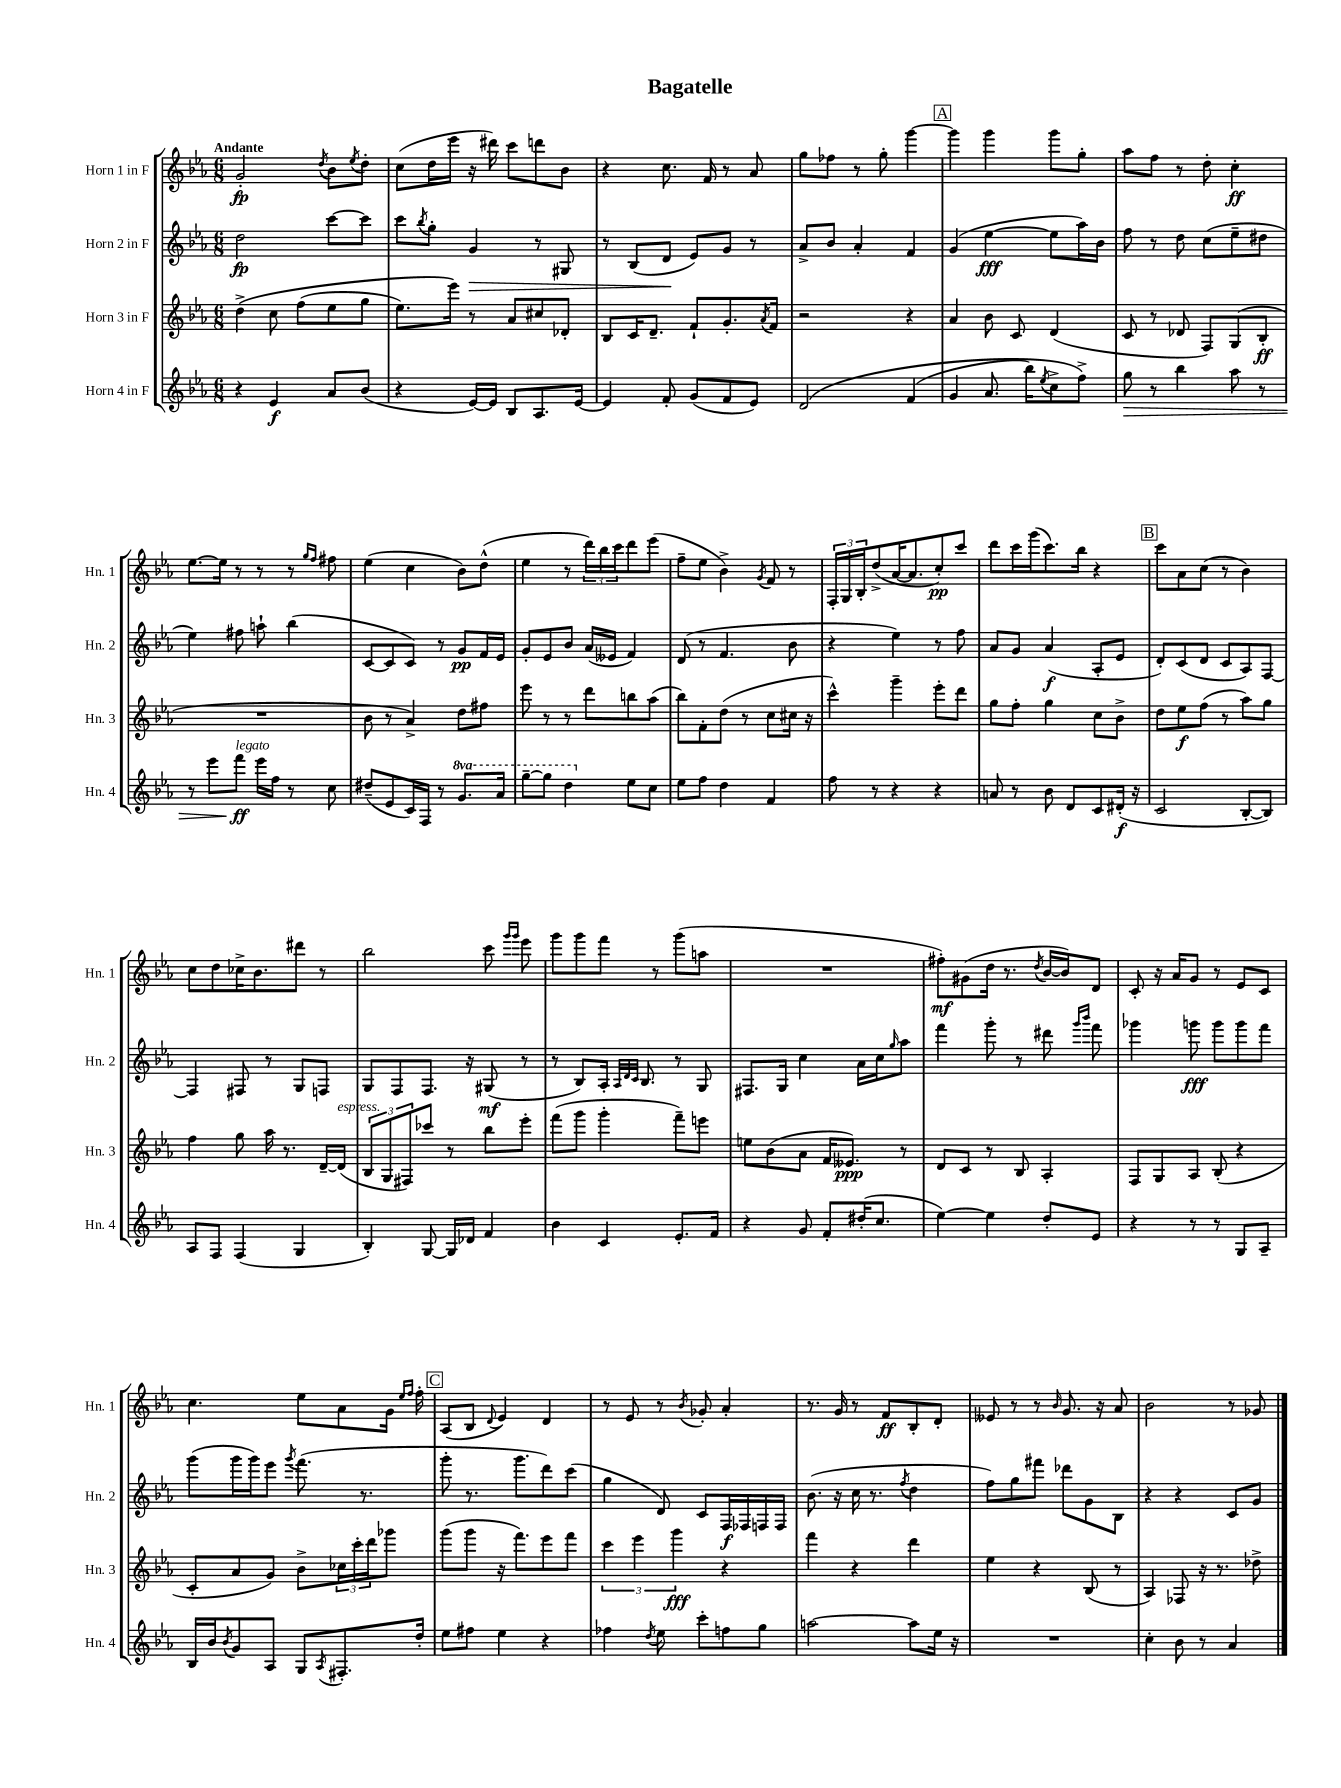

**kern	**dynam	**kern	**dynam	**kern	**dynam	**kern	**dynam
*part4	*part4	*part3	*part3	*part2	*part2	*part1	*part1
*staff4	*staff4	*staff3	*staff3	*staff2	*staff2	*staff1	*staff1
*I"Horn 4 in F	*	*I"Horn 3 in F	*	*I"Horn 2 in F	*	*I"Horn 1 in F	*
*I'Hn. 4	*	*I'Hn. 3	*	*I'Hn. 2	*	*I'Hn. 1	*
*clefG2	*	*clefG2	*	*clefG2	*	*clefG2	*
*k[b-e-a-]	*	*k[b-e-a-]	*	*k[b-e-a-]	*	*k[b-e-a-]	*
*M6/8	*	*M6/8	*	*M6/8	*	*M6/8	*
=1	=1	=1	=1	=1	=1	=1	=1
!	!	!	!	!	!	!LO:TX:a:B:t=Andante	!
4r	.	(4dd^\	.	2dd\	fp	2g'/	fp
4e-/	f	8cc\	.	.	.	.	.
.	.	(8ff\L	.	.	.	.	.
.	.	.	.	.	.	8qdd/	.
8a-/L	.	8ee-\	.	[8ccc\L	.	8b-\L	.
.	.	.	.	.	.	8qee-/	.
(8b-/J	.	8gg\J	.	8ccc\J]	.	8dd'\J	.
=2	=2	=2	=2	=2	=2	=2	=2
4r	.	8.ee-\L)	.	8ccc\L	.	(8cc\L	.
.	.	.	.	8qbb-/	.	.	.
.	.	.	.	8gg'\J	.	16dd\L	.
.	.	16eee-\Jk)	.	.	.	16eee-\JJ	.
!	!	!	!	!	!LO:HP:b	!	!
[16e-/LL)	.	8r	.	4g/	>	16r	.
16e-/JJ]	.	.	.	.	.	16ddd#X\)	.
8B-/L	.	8a-/L	.	.	.	8ccc\L	.
8.A-/	.	8cc#X/	.	8r	.	8dddn\	.
.	.	8d-X'/J	.	8G#X/	.	8b-\J	.
[16e-/Jk	.	.	.	.	.	.	.
=3	=3	=3	=3	=3	=3	=3	=3
4e-/]	.	8B-/L	.	8r	.	4r	.
.	.	16c/K	.	(8B-/L	.	.	.
.	.	8.d~/J	.	.	.	.	.
8f'/	.	.	.	8d/J	.	8.cc\	.
(8g/L	.	8f`/L	.	8e-/L)	]	.	.
.	.	.	.	.	.	16f/	.
8f/	.	8.g'/	.	8g/J	.	8r	.
8e-/J)	.	.	.	8r	.	8a-/	.
.	.	8qa-/	.	.	.	.	.
.	.	16f/Jk	.	.	.	.	.
=4	=4	=4	=4	=4	=4	=4	=4
(2d/	.	2r	.	8a-^/L	.	8gg\L	.
.	.	.	.	8b-/J	.	8ff-X\J	.
.	.	.	.	4a-'/	.	8r	.
.	.	.	.	.	.	8gg'\	.
(4f/	.	4r	.	4f/	.	[4ggg\	.
!!LO:REH:place=s1:t=A
=5	=5	=5	=5	=5	=5	=5	=5
4g/	.	4a-/	.	(4g/	.	4ggg\]	.
8.a-/	.	8b-\	.	[4ee-\	fff	4ggg\	.
.	.	8c/	.	.	.	.	.
16bb-\KL)	.	.	.	.	.	.	.
8qee-/	.	.	.	.	.	.	.
8cc^\	.	(4d/	.	8ee-\L]	.	8ggg\L	.
8ff^\J)	.	.	.	16aa-\L)	.	8gg'\J	.
.	.	.	.	16b-\JJ	.	.	.
=6	=6	=6	=6	=6	=6	=6	=6
!	!LO:HP:b	!	!	!	!	!	!
8gg\	>	8c/	.	8ff\	.	8aa-\L	.
8r	.	8r	.	8r	.	8ff\J	.
4bb-\	.	8d-X/	.	8dd\	.	8r	.
.	.	8F/L)	.	(8cc\L	.	8dd'\	.
8aa-\	.	(8G/	.	8ee-~\	.	4cc'\	ff
8r	.	8B-'/J	ff	8dd#X\J	.	.	.
!!LO:LB:g=z
=7	=7	=7	=7	=7	=7	=7	=7
8r	.	2.r	.	4ee-\)	.	[8.ee-\L	.
8eee-\L	.	.	.	.	.	.	.
.	.	.	.	.	.	16ee-\Jk]	.
!LO:TX:a:i:t=legato	!	!	!	!	!	!	!
8fff\J	ff	.	.	8ff#X\	.	8r	.
16eee-\LL	]	.	.	8aan`\	.	8r	.
16ff\JJ	.	.	.	.	.	.	.
8r	.	.	.	(4bb-\	.	8r	.
.	.	.	.	.	.	16qqgg/LL	.
.	.	.	.	.	.	16qqff/JJ	.
8cc\	.	.	.	.	.	8ff#X\	.
=8	=8	=8	=8	=8	=8	=8	=8
(8dd#X~/L	.	8b-\	.	[8c/L	.	(4ee-\	.
8e-/	.	8r	.	8c/]	.	.	.
16c/L)	.	4a-^/)	.	8c/J)	.	4cc\	.
16F/JJ	.	.	.	.	.	.	.
8r	.	.	.	8r	.	.	.
*8va	*	*	*	*	*	*	*
8.gg/L	.	8dd\L	.	8g/L	pp	8b-\L)	.
.	.	8ff#X\J	.	16f/L	.	(8dd^^\J	.
16aa-/Jk	.	.	.	16e-/JJ	.	.	.
=9	=9	=9	=9	=9	=9	=9	=9
[8ggg~\L	.	8eee-\	.	8g'/L	.	4ee-\	.
8ggg\J]	.	8r	.	8e-/	.	.	.
4ddd\	.	8r	.	8b-/J	.	8r	.
.	.	8ddd\L	.	(16a-/LL	.	24ddd\LL)	.
.	.	.	.	.	.	24bb-\	.
.	.	.	.	16e--X/JJ	.	.	.
.	.	.	.	.	.	24ccc\J	.
*X8va	*	*	*	*	*	*	*
8ee-\L	.	8bbn\	.	4f/)	.	8ddd\	.
8cc\J	.	(8aa-\J	.	.	.	(8eee-\J	.
=10	=10	=10	=10	=10	=10	=10	=10
8ee-\L	.	8bb-\L)	.	(8d/	.	8ff~\L	.
8ff\J	.	8f'\	.	8r	.	8ee-\J	.
4dd\	.	(8dd\J	.	4.f/	.	4b-^\)	.
.	.	8r	.	.	.	.	.
.	.	.	.	.	.	8qg/	.
4f/	.	8cc\L	.	.	.	8f/	.
.	.	16cc#X\Jk	.	8b-\	.	8r	.
.	.	16r	.	.	.	.	.
=11	=11	=11	=11	=11	=11	=11	=11
8ff\	.	4ccc^^\)	.	4r	.	24F'/LL	.
.	.	.	.	.	.	24G/	.
.	.	.	.	.	.	24B-'/J	.
8r	.	.	.	.	.	(8dd^/	.
4r	.	4ggg~\	.	4ee-\)	.	[16a-/K	.
.	.	.	.	.	.	8.a-/]	.
4r	.	8eee-'\L	.	8r	.	8cc'/)	pp
.	.	8ddd\J	.	8ff\	.	8ccc/J	.
=12	=12	=12	=12	=12	=12	=12	=12
8an/	.	8gg\L	.	8a-/L	.	8ddd\L	.
8r	.	8ff'\J	.	8g/J	.	16ccc\L	.
.	.	.	.	.	.	(16ggg\J	.
8b-\	.	4gg\	.	(4a-/	f	8.ccc\)	.
8d/L	.	.	.	.	.	.	.
.	.	.	.	.	.	16bb-\Jk	.
8c/	.	8cc\L	.	8A-'/L	.	4r	.
(16d#X'/Jk	f	8b-^\J	.	8e-/J	.	.	.
16r	.	.	.	.	.	.	.
!!LO:REH:place=s1:t=B
=13	=13	=13	=13	=13	=13	=13	=13
2c/	.	8dd\L	.	8d'/L)	.	8ccc\L	.
.	.	8ee-\	f	(8c/	.	8a-\	.
.	.	(8ff\J	.	8d/J	.	(8cc\J	.
.	.	8r	.	8c/L	.	8r	.
[8B-'/L	.	8aa-\L)	.	8A-/)	.	4b-\)	.
8B-/J])	.	8gg\J	.	[8F/J	.	.	.
!!LO:LB:g=z
=14	=14	=14	=14	=14	=14	=14	=14
8A-/L	.	4ff\	.	4F/]	.	8cc\L	.
8F/J	.	.	.	.	.	8dd\	.
(4F/	.	8gg\	.	8F#X/	.	16cc-X^\K	.
.	.	.	.	.	.	8.b-\	.
.	.	16aa-\	.	8r	.	.	.
.	.	8.r	.	.	.	.	.
4G/	.	.	.	8G/L	.	8ddd#X\J	.
.	.	[16d~/LL	.	8Fn/J	.	8r	.
!	!	!LO:TX:a:i:t=espress.	!	!	!	!	!
.	.	(16d/JJ]	.	.	.	.	.
=15	=15	=15	=15	=15	=15	=15	=15
4B-'/)	.	12B-/L	.	8G/L	.	2bb-\	.
.	.	12G/	.	.	.	.	.
.	.	.	.	8F/	.	.	.
.	.	12F#X/)	.	.	.	.	.
[8G/	.	8ccc-X/J	.	8.F/J	.	.	.
16G/LL]	.	8r	.	.	.	.	.
16d-X/JJ	.	.	.	16r	.	.	.
4f/	.	8bb-\L	.	(8G#X/	mf	8ccc\	.
.	.	.	.	.	.	16qqggg/LL	.
.	.	.	.	.	.	16qqggg/JJ	.
.	.	8eee-'\J	.	8r	.	8eee-\	.
=16	=16	=16	=16	=16	=16	=16	=16
4b-\	.	(8fff\L	.	8r	.	8ggg\L	.
.	.	8ggg\J	.	8B-/L)	.	8ggg\	.
4c/	.	4ggg'\	.	16A-'/Jk	.	8fff\J	.
.	.	.	.	32qqA-/LLL	.	.	.
.	.	.	.	32qqd/	.	.	.
.	.	.	.	32qqc/JJJ	.	.	.
.	.	.	.	8.B-/	.	.	.
.	.	.	.	.	.	8r	.
8.e-'/L	.	8fff~\L)	.	8r	.	(8ggg\L	.
.	.	8eeen\J	.	8G/	.	8aan\J	.
16f/Jk	.	.	.	.	.	.	.
=17	=17	=17	=17	=17	=17	=17	=17
4r	.	8een\L	.	8.F#X/L	.	2.r	.
.	.	(8b-\	.	.	.	.	.
.	.	.	.	16G/Jk	.	.	.
8g/	.	8a-\J	.	4cc\	.	.	.
8f'/L	.	16f/KL	.	.	.	.	.
.	.	8.e--X/J)	ppp	.	.	.	.
(16dd#X'/K	.	.	.	16a-\LL	.	.	.
8.cc/J	.	.	.	16cc\J	.	.	.
.	.	.	.	16qqgg/	.	.	.
.	.	8r	.	8aa-\J	.	.	.
=18	=18	=18	=18	=18	=18	=18	=18
[4ee-\)	.	8d/L	.	4fff\	.	8ff#X'\L)	mf
.	.	8c/J	.	.	.	(8g#X\	.
4ee-\]	.	8r	.	8ggg'\	.	16dd\Jk	.
.	.	.	.	.	.	8.r	.
.	.	8B-/	.	8r	.	.	.
.	.	.	.	.	.	8qdd/	.
8dd'/L	.	4A-'/	.	8ddd#X\	.	[16b-/LL	.
.	.	.	.	.	.	16b-/J])	.
.	.	.	.	16qqggg/LL	.	.	.
.	.	.	.	16qqbbb-/JJ	.	.	.
8e-/J	.	.	.	8fff\	.	8d/J	.
=19	=19	=19	=19	=19	=19	=19	=19
4r	.	8F/L	.	4ggg-X\	.	8c'/	.
.	.	8G/	.	.	.	16r	.
.	.	.	.	.	.	16a-/KL	.
8r	.	8A-/J	.	8gggn\	fff	8g/J	.
8r	.	(8B-'/	.	8ggg\L	.	8r	.
8G/L	.	4r	.	8ggg\	.	8e-/L	.
8A-~/J	.	.	.	8fff\J	.	8c/J	.
!!LO:LB:g=z
=20	=20	=20	=20	=20	=20	=20	=20
16B-/LL	.	8c'/L	.	(8ggg\L	.	4.cc\	.
16b-/J	.	.	.	.	.	.	.
8qb-/	.	.	.	.	.	.	.
8g/	.	8a-/	.	16ggg\L	.	.	.
.	.	.	.	16ggg\J)	.	.	.
8A-/J	.	8g/J)	.	8eee-\J	.	.	.
.	.	.	.	8qggg/	.	.	.
8G/L	.	8b-^\L	.	(8.fff\	.	8ee-\L	.
8qA-/	.	.	.	.	.	.	.
8.F#X'/	.	24cc-X\L	.	.	.	8a-\	.
.	.	24ccc'\	.	.	.	.	.
.	.	.	.	8.r	.	.	.
.	.	24ddd\J	.	.	.	.	.
.	.	8ggg-X\J	.	.	.	16g\Jk	.
.	.	.	.	.	.	16qqee-/LL	.
.	.	.	.	.	.	16qqff/JJ	.
16dd'/Jk	.	.	.	.	.	16ff'\	.
!!LO:REH:place=s1:t=C
=21	=21	=21	=21	=21	=21	=21	=21
8ee-\L	.	(8ggg\L	.	8ggg'\	.	(8A-/L	.
8ff#X\J	.	8ggg\J	.	8.r	.	8B-/J	.
.	.	.	.	.	.	8qqd/	.
4ee-\	.	16r	.	.	.	4e-/)	.
.	.	8.fff\L)	.	8.ggg\L	.	.	.
4r	.	8eee-\	.	8ddd\)	.	4d/	.
.	.	8fff\J	.	(8ccc\J	.	.	.
=22	=22	=22	=22	=22	=22	=22	=22
4ff-X\	.	6ccc\	.	4gg\	.	8r	.
.	.	.	.	.	.	8e-/	.
.	.	6eee-\	.	.	.	.	.
8qdd/	.	.	.	.	.	.	.
8ee-\	.	.	.	8d/)	.	8r	.
.	.	6ggg\	fff	.	.	.	.
.	.	.	.	.	.	8qb-/	.
8ccc'\L	.	.	.	8c/L	.	8g-X'/	.
8ffn\	.	4r	.	16F/L	f	4a-'/	.
.	.	.	.	16F-X/	.	.	.
8gg\J	.	.	.	16Fn/	.	.	.
.	.	.	.	16F/JJ	.	.	.
=23	=23	=23	=23	=23	=23	=23	=23
[2aan\	.	4fff\	.	(8.b-\	.	8.r	.
.	.	.	.	16r	.	16g/	.
.	.	4r	.	16cc\	.	8r	.
.	.	.	.	8.r	.	.	.
.	.	.	.	.	.	8f/L	ff
.	.	.	.	8qff/	.	.	.
8aa\L]	.	4ddd\	.	4dd\	.	8B-'/	.
16ee-\Jk	.	.	.	.	.	8d'/J	.
16r	.	.	.	.	.	.	.
=24	=24	=24	=24	=24	=24	=24	=24
2.r	.	4ee-\	.	8ff\L)	.	8e--X/	.
.	.	.	.	8gg\	.	8r	.
.	.	4r	.	8fff#X\J	.	8r	.
.	.	.	.	.	.	16qqb-/	.
.	.	.	.	8ddd-X\L	.	8.g/	.
.	.	(8B-/	.	8g\	.	.	.
.	.	.	.	.	.	16r	.
.	.	8r	.	8B-\J	.	8a-/	.
=25	=25	=25	=25	=25	=25	=25	=25
4cc'\	.	4A-/)	.	4r	.	2b-\	.
8b-\	.	8F-X/	.	4r	.	.	.
8r	.	16r	.	.	.	.	.
.	.	8.r	.	.	.	.	.
4a-/	.	.	.	8c/L	.	8r	.
.	.	8dd-X^\	.	8g/J	.	8g-X/	.
==	==	==	==	==	==	==	==
*-	*-	*-	*-	*-	*-	*-	*-
